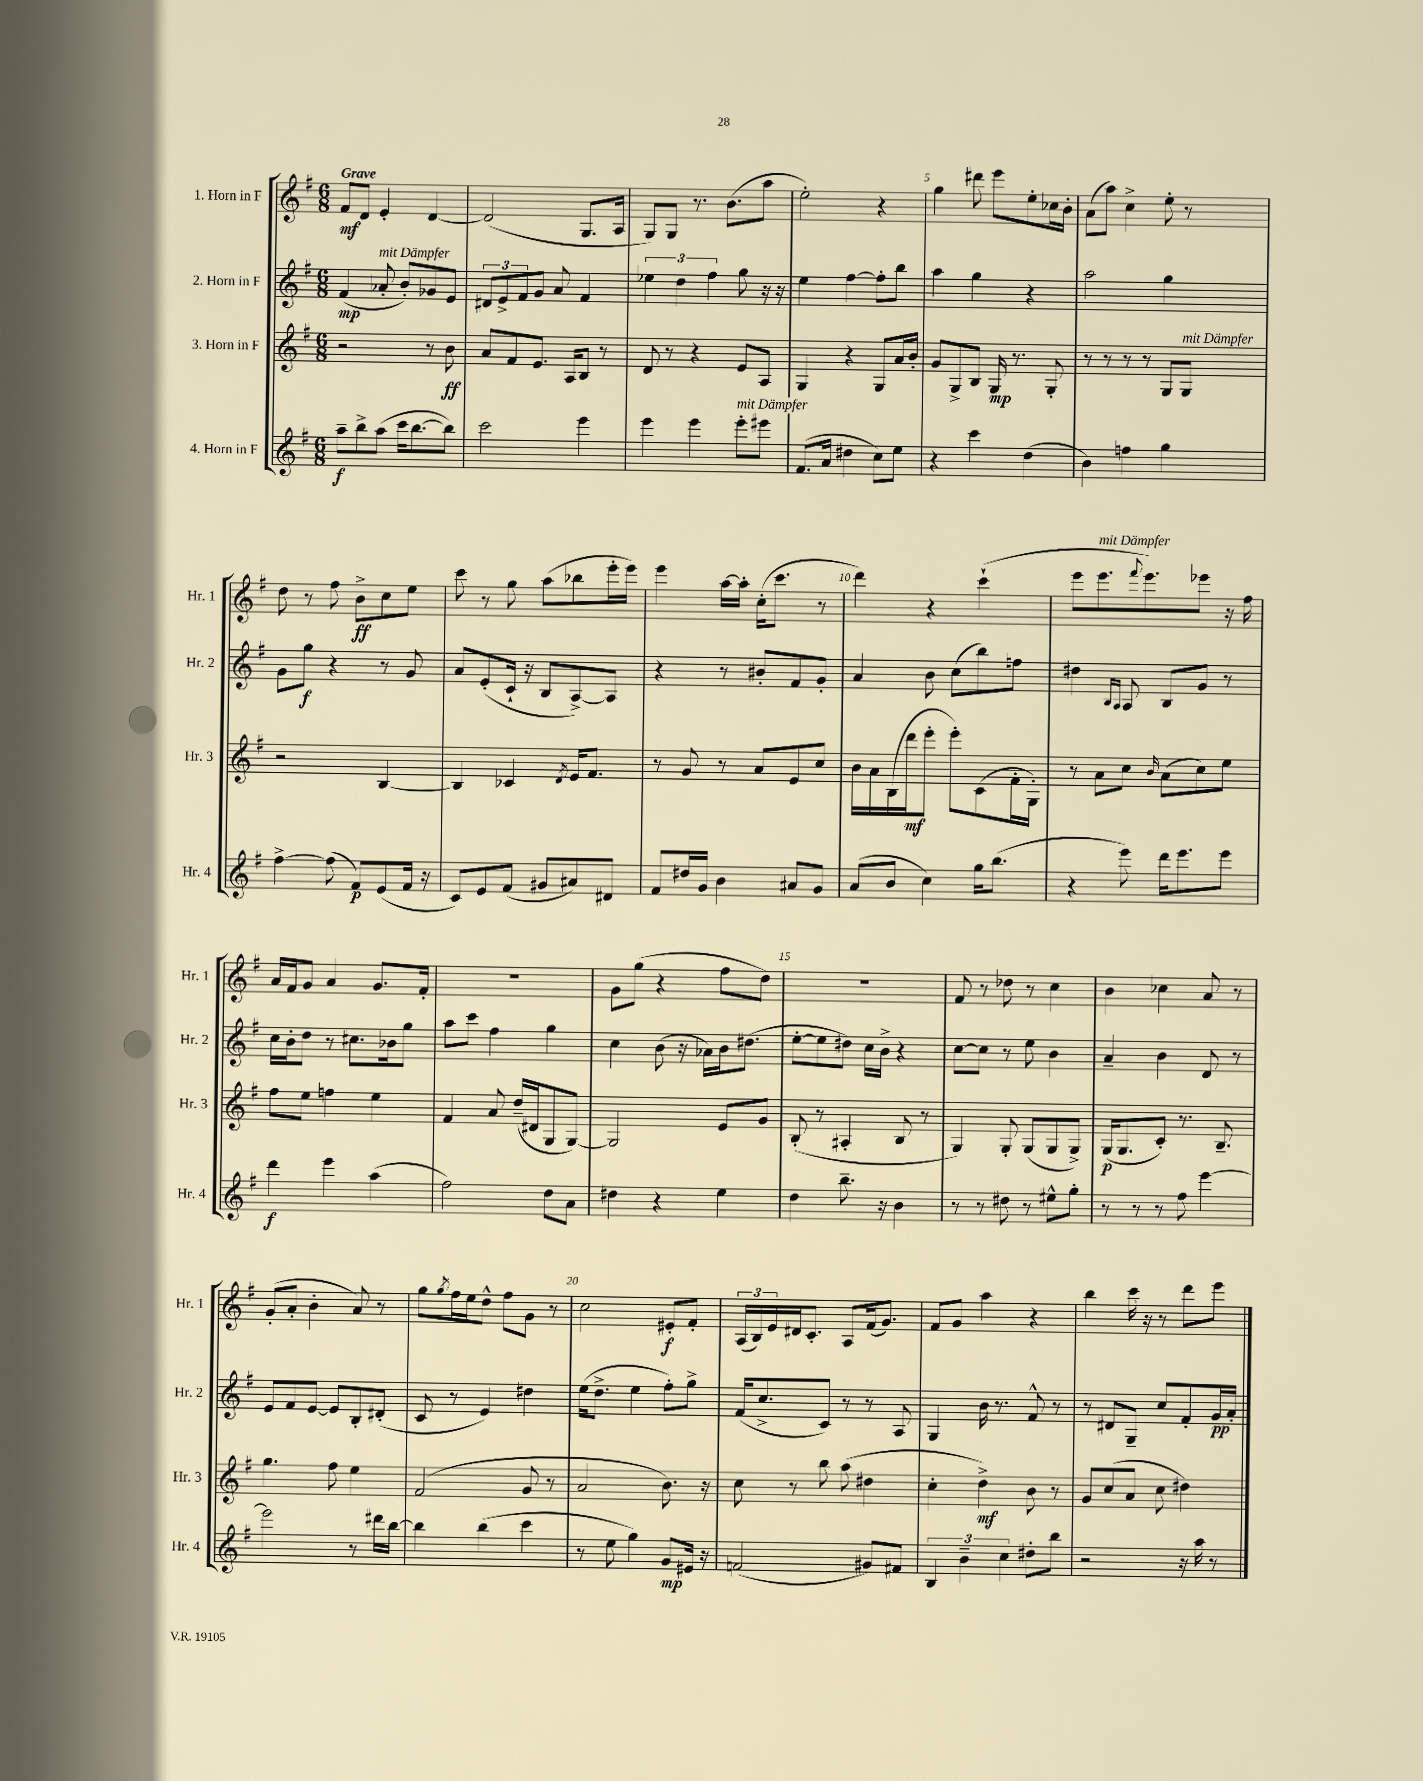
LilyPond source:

<<
\new StaffGroup <<
\new Staff = "s0" \with { instrumentName = "1. Horn in F" shortInstrumentName = "Hr. 1" } {
    \clef treble \key g \major \numericTimeSignature \time 6/8 \tempo "Grave"
    fis'8\mf d'8 e'4-. d'4~ |
    d'2( g8. a16 |
    g8) g8 r8. b'8.( a''8 |
    e''2-.) r4 |
    g''4 dis'''8 e'''8 e''8-. ces''16 b'16-. |
    a'8( a''8) c''4-> e''8-. r8 |
    d''8 r8 fis''8 b'8->\ff c''8 e''8 |
    c'''8 r8 g''8 a''8( bes''8 e'''16-. e'''16) |
    e'''4 a''16~ a''16-. c''16-.( c'''8. r8 |
    d'''4) r4 c'''4-!( |
    e'''8 e'''8.^\markup { \italic "mit Dämpfer" } \appoggiatura { fis'''8 } e'''8.) ees'''8 r16 fis''16 |
    a'16 fis'16 g'8 a'4 g'8. fis'16-. |
    R2. |
    g'8 g''8( r4 fis''8 d''8) |
    R2. |
    fis'8 r8 des''8 r8 c''4 |
    b'4 ces''4 a'8 r8 |
    g'8-.( a'8-. b'4-. a'8) r8 |
    g''8 \acciaccatura { g''8 } fis''16 e''16 d''8-^ fis''8 g'8 r8 |
    c''2 eis'8-.\f fis'8-. |
    \tuplet 3/2 { a16( b16) e'16 } dis'16 c'8.-. a8 fis'16( g'8.) |
    fis'8 g'8 a''4 r4 |
    b''4 c'''16 r16 r8 d'''8 e'''8 \bar "|." |
}
\new Staff = "s1" \with { instrumentName = "2. Horn in F" shortInstrumentName = "Hr. 2" } {
    \clef treble \key g \major \numericTimeSignature \time 6/8
    fis'4\mp( aes'8-.^\markup { \italic "mit Dämpfer" } b'8-.) ges'8 e'8 |
    \tuplet 3/2 { dis'8 e'8-> fis'8 } g'8 a'8 fis'4 |
    \tuplet 3/2 { ees''4 d''4 fis''4 } g''8 r16 r16 |
    e''4 fis''4~ fis''8-. b''8 |
    a''4 g''4 r4 |
    a''2 g''4 |
    g'8 g''8\f r4 r8 g'8 |
    a'8 e'8-.( c'16-! r16 b8 a8~->) a8 |
    r4 r8 bis'8-. fis'8 g'8-. |
    a'4 b'8 c''8( b''8) f''8 |
    dis''4 \grace { b16 a16 } a8 b8 g'8 r8 |
    c''16 b'16-. d''8 r8 cis''8. bes'16 g''8 |
    a''8 c'''8 fis''4 g''4 |
    c''4 b'8( r16 aes'16) b'16 dis''8.( |
    e''8~-. e''8 dis''8) c''16 b'16-> r4 |
    c''8~ c''8 r8 e''8 b'4 |
    a'4-- b'4 d'8 r8 |
    e'8 fis'8 e'8~ e'8 b8-. dis'8-.( |
    c'8 r8 e'4) dis''4 |
    e''16( d''8.-> e''4 fis''8-.) g''8-> |
    fis'16( c''8.-> c'8) r8 r8 a8 |
    g4 b'16 r8. fis'8-^ r8 |
    r8 dis'8 g8-- c''8 fis'8-. g'16\pp a'16-. \bar "|." |
}
\new Staff = "s2" \with { instrumentName = "3. Horn in F" shortInstrumentName = "Hr. 3" } {
    \clef treble \key g \major \numericTimeSignature \time 6/8
    r2 r8 b'8\ff |
    a'8 fis'8 e'8. a16 b8 r8 |
    d'8 r8 r4 e'8 a8 |
    g4 r4 g8 a'16 b'16-. |
    g'8 g8-> b8 g16\mp r8. g8-. |
    r8 r8 r8 r8 g8 g8^\markup { \italic "mit Dämpfer" } |
    r2 b4~ |
    b4 ces'4 \acciaccatura { d'8 } e'16 fis'8. |
    r8 g'8 r8 a'8 e'8 c''8 |
    b'16 a'16 b16( d'''16\mf e'''8-. e'''8-.) c'8( fis'16-. g16-.) |
    r8 a'8 c''8 \grace { b'16 } a'8( c''8) e''8 |
    fis''8 e''8 f''4 e''4 |
    fis'4 a'8 d''16--( dis'16 g8 g8~) |
    g2 e'8 g'8 |
    b8-.( r8 ais4-. b8 r8 |
    g4) g8-. g8( g8 g8->) |
    g16\p( g8. c'8-.) r8. b8.-- |
    g''4. fis''8 e''4 |
    fis'2( g'8 r8 |
    a'2 b'8.) r16 |
    c''8 r8 b''8 a''8( dis''4 |
    c''4-. d''4->\mf) b'8 r8 |
    g'8 c''8( a'8 c''8 dis''4) \bar "|." |
}
\new Staff = "s3" \with { instrumentName = "4. Horn in F" shortInstrumentName = "Hr. 4" } {
    \clef treble \key g \major \numericTimeSignature \time 6/8
    a''8--\f b''8-> a''8( c'''16 b''8.~ b''8) |
    c'''2 e'''4 |
    e'''4 e'''4 e'''8-.^\markup { \italic "mit Dämpfer" } eis'''8 |
    fis'8.( a'16 dis''4 c''8) e''8 |
    r4 c'''4 d''4( |
    b'4) f''4 g''4 |
    fis''4~-> fis''8( fis'8\p) e'8( fis'16 r16 |
    c'8) e'8 fis'8( gis'8 ais'8) dis'8 |
    fis'8 dis''16 g'16 b'4 ais'8 g'8 |
    a'8( b'8 c''4) g''16 b''8.( |
    r4 e'''8) d'''16 e'''8. e'''8 |
    d'''4\f e'''4 a''4( |
    fis''2) d''8 a'8 |
    dis''4 r4 e''4 |
    d''4 b''8.-- r16 b'4 |
    r8 r8 dis''8 r8 eis''8-^ g''8-. |
    r8 r8 r8 fis''8 e'''4~ |
    e'''2 r8 dis'''16 b''16~ |
    b''4 b''4( c'''4 |
    r8 e''8 g''4) g'8\mp eis'16 r16 |
    f'2( gis'8) fis'8 |
    \tuplet 3/2 { b4 b'4-- c''4 } dis''8-. b''8 |
    r2 r16 a''16 r8 \bar "|." |
}
>>
>>
\layout { \context { \Score \override BarNumber.break-visibility = ##(#f #t #t) barNumberVisibility = #(every-nth-bar-number-visible 5) } }
